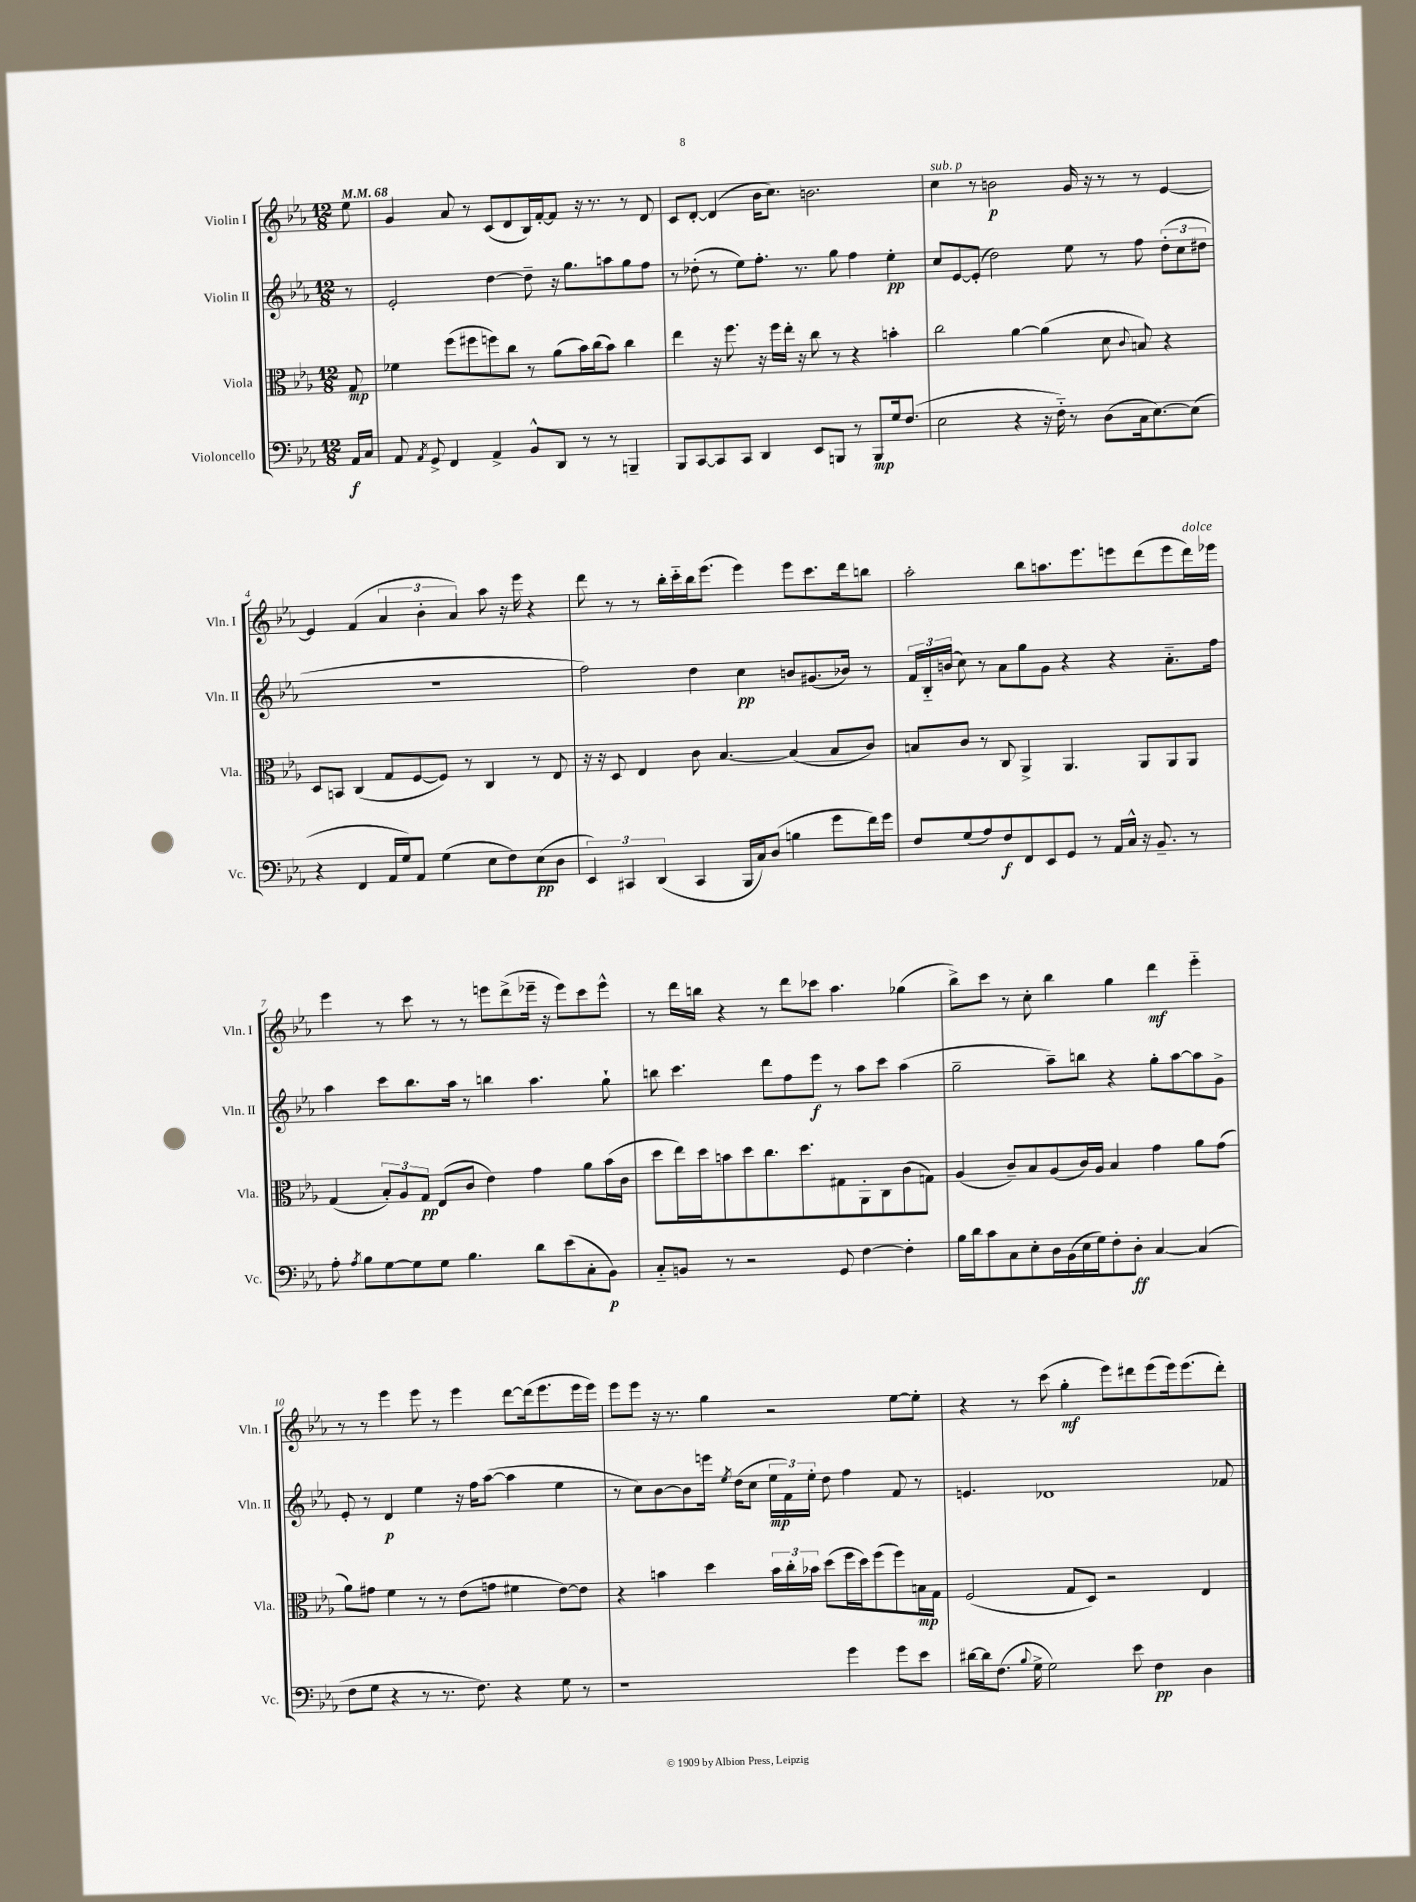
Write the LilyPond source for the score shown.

<<
\new StaffGroup <<
\new Staff = "s0" \with { instrumentName = "Violin I" shortInstrumentName = "Vln. I" } {
    \clef treble \key ees \major \numericTimeSignature \time 12/8 \partial 8 \tempo 4 = 68
    \autoBeamOff ees''8 |
    g'4 aes'8 r8 c'8[( d'8 bes16) f'16~-. f'8] r16 r8. r8 d'8 |
    c'8[ d'8]~-. d'4( bes'16[ c''8.]) b'2. |
    c''4^\markup { \italic "sub. p" } r8 b'2\p g'16 r16 r8 r8 ees'4~ |
    ees'4 f'4( \tuplet 3/2 { aes'4 bes'4-. aes'4) } aes''8 r16 ees'''16 r4 |
    d'''8 r8 r8 bes''16[-. c'''16-_ bes''16 ees'''8.]( ees'''4) ees'''8[ c'''8. d'''16 b''8] |
    aes''2-. bes''8[ a''8. ees'''8. e'''8 d'''8( e'''8 d'''16^\markup { \italic "dolce" }) ees'''16] |
    ees'''4 r8 c'''8 r8 r8 e'''8[ d'''8->( ees'''16]-- r16 ees'''8[) c'''8 ees'''8]-^ |
    r8 d'''16[ b''16] r4 r8 d'''8[ ces'''8] aes''4. ges''4( |
    bes''8[->) c'''8] r8 c''8-. bes''4 g''4 d'''4\mf ees'''4-_ |
    r8 r8 ees'''4 ees'''8 r8 ees'''4 d'''8[~ d'''16( ees'''8. ees'''16 ees'''16]) |
    ees'''8[ ees'''8] r16 r8. g''4 r2 ees''8[~ ees''8]-. |
    r4 r8 c'''8( g''4-.\mf ees'''8[) dis'''8 ees'''8( ees'''16) ees'''8.( dis'''8]-.) \bar "|." |
}
\new Staff = "s1" \with { instrumentName = "Violin II" shortInstrumentName = "Vln. II" } {
    \clef treble \key ees \major \numericTimeSignature \time 12/8 \partial 8
    \autoBeamOff r8 |
    ees'2-. d''4~ d''8-- r16 g''8.[ a''8 g''8 f''8] |
    r8 des''8-.( r8 ees''8[) f''8.]-. r8. g''8 f''4 ees''4-.\pp |
    c''8[ ees'8~ ees'8]-.( d''2) ees''8 r8 f''8 \tuplet 3/2 { d''8[-.( c''8 dis''8] } |
    R1. |
    f''2) d''4 c''4\pp b'8[ gis'8.( bes'16]) r8 |
    \tuplet 3/2 { f'16[ bes16-_ b'16]( } c''8) r8 aes'8[ g''8 g'8] r4 r4 aes'8.[-_ f''16] |
    aes''4 c'''8[ bes''8. aes''16] r8 b''4 aes''4. g''8-! |
    b''8 c'''4. d'''8[ f''8 ees'''8]\f r8 aes''8[ c'''8] aes''4( |
    g''2-- aes''8[--) b''8] r4 g''8[-. aes''8~ aes''8 g'8]-> |
    ees'8-. r8 d'4\p ees''4 r16 f''16[ aes''8]~( aes''4 ees''4 |
    r8 c''8[) bes'8~ bes'8 e'''16] \acciaccatura { ees''8 } d''16[( c''8] \tuplet 3/2 { ees''16[\mp f'16) ees''16]-. } d''8 f''4 f'8 r8 |
    e'4. des'1 fes'8 \bar "|." |
}
\new Staff = "s2" \with { instrumentName = "Viola" shortInstrumentName = "Vla." } {
    \clef alto \key ees \major \numericTimeSignature \time 12/8 \partial 8
    \autoBeamOff g8\mp |
    fes'4 f''8[( fis''8 f''8) c''8] r8 aes'8[( bes'16) c''16( bes'8]) c''4 |
    ees''4 r16 f''8. r16 f''16[ ees''16]-. r16 c''8 r8 r4 b'4-. |
    c''2 aes'4~ aes'4( d'8 \appoggiatura { c'8 } b8) r4 |
    d8[ b,8] c4( g8[ f8~ f8]) r8 c4 r8 ees8 |
    r16 r16 d8 ees4 c'8 bes4.~ bes4( bes8[ c'8]) |
    b8[ c'8] r8 c8 aes,4-> aes,4. aes,8[ aes,8 aes,8] |
    g4( \tuplet 3/2 { bes8[-.) aes8 g8]\pp } ees8[( c'8] ees'4) g'4 aes'8[ bes'16( c'16] |
    d''8[ ees''16) d''16 b'8 d''8 c''8. d''8. gis8 aes,8-. c8 c'8( g8]) |
    aes4( c'8[--) bes8 aes8( c'16) aes16] bes4 g'4 aes'8[ g'8]( |
    aes'8[) gis'8] f'4 r8 r8 ees'8[( g'8] fis'4 ees'8[~) ees'8] |
    r4 b'4 d''4 \tuplet 3/2 { b'16[ c''16-. bes'16] } d''8[( f''16 d''16) f''8( f''8) b16\mp g16] |
    f2( g8[ d8]) r2 ees4 \bar "|." |
}
\new Staff = "s3" \with { instrumentName = "Violoncello" shortInstrumentName = "Vc." } {
    \clef bass \key ees \major \numericTimeSignature \time 12/8 \partial 8
    \autoBeamOff aes,16[\f c16] |
    aes,8 \acciaccatura { aes,8 } g,8-> f,4 aes,4-> bes,8[-^ d,8] r8 r8 b,,4-- |
    bes,,8[ c,8~ c,8 c,8] d,4 ees,8[ b,,8] r8 b,,8[\mp g16 f8.]( |
    ees2 r4 r16 f16-_) r8 d8[( c16 ees8.~) ees8]( |
    r4 f,4 aes,16[ g16) aes,8] g4( ees8[ f8) ees8\pp( d8] |
    \tuplet 3/2 { ees,4) cis,4 d,4( } cis,4 bes,,16[ c16) d8]( b4 g'8[ f'16) g'16] |
    f8[ g8( aes8) f8\f f,8 ees,8 g,8] r8 aes,16[ c16]-^ r16 bes,8.-- r8 |
    aes8-. \acciaccatura { aes8 } bes8[ g8~ g8 g8] bes4. d'8[ ees'8( c8-. bes,8]\p) |
    c8[-_ b,8] r8 r2 g,8 f4~ f4-. |
    bes16[ d'16 c'8 c8 ees8-. d16 bes,16( ees16 g16) f8-. d8]-.\ff c4~ c4( |
    f8[ g8] r4 r8 r8. f8.) r4 g8 r8 |
    r1 g'4 g'8[ ees'8] |
    dis'16[~ dis'16 f8.]( \appoggiatura { bes8 } g16-> g2) ees'8 f4\pp d4 \bar "|." |
}
>>
>>
